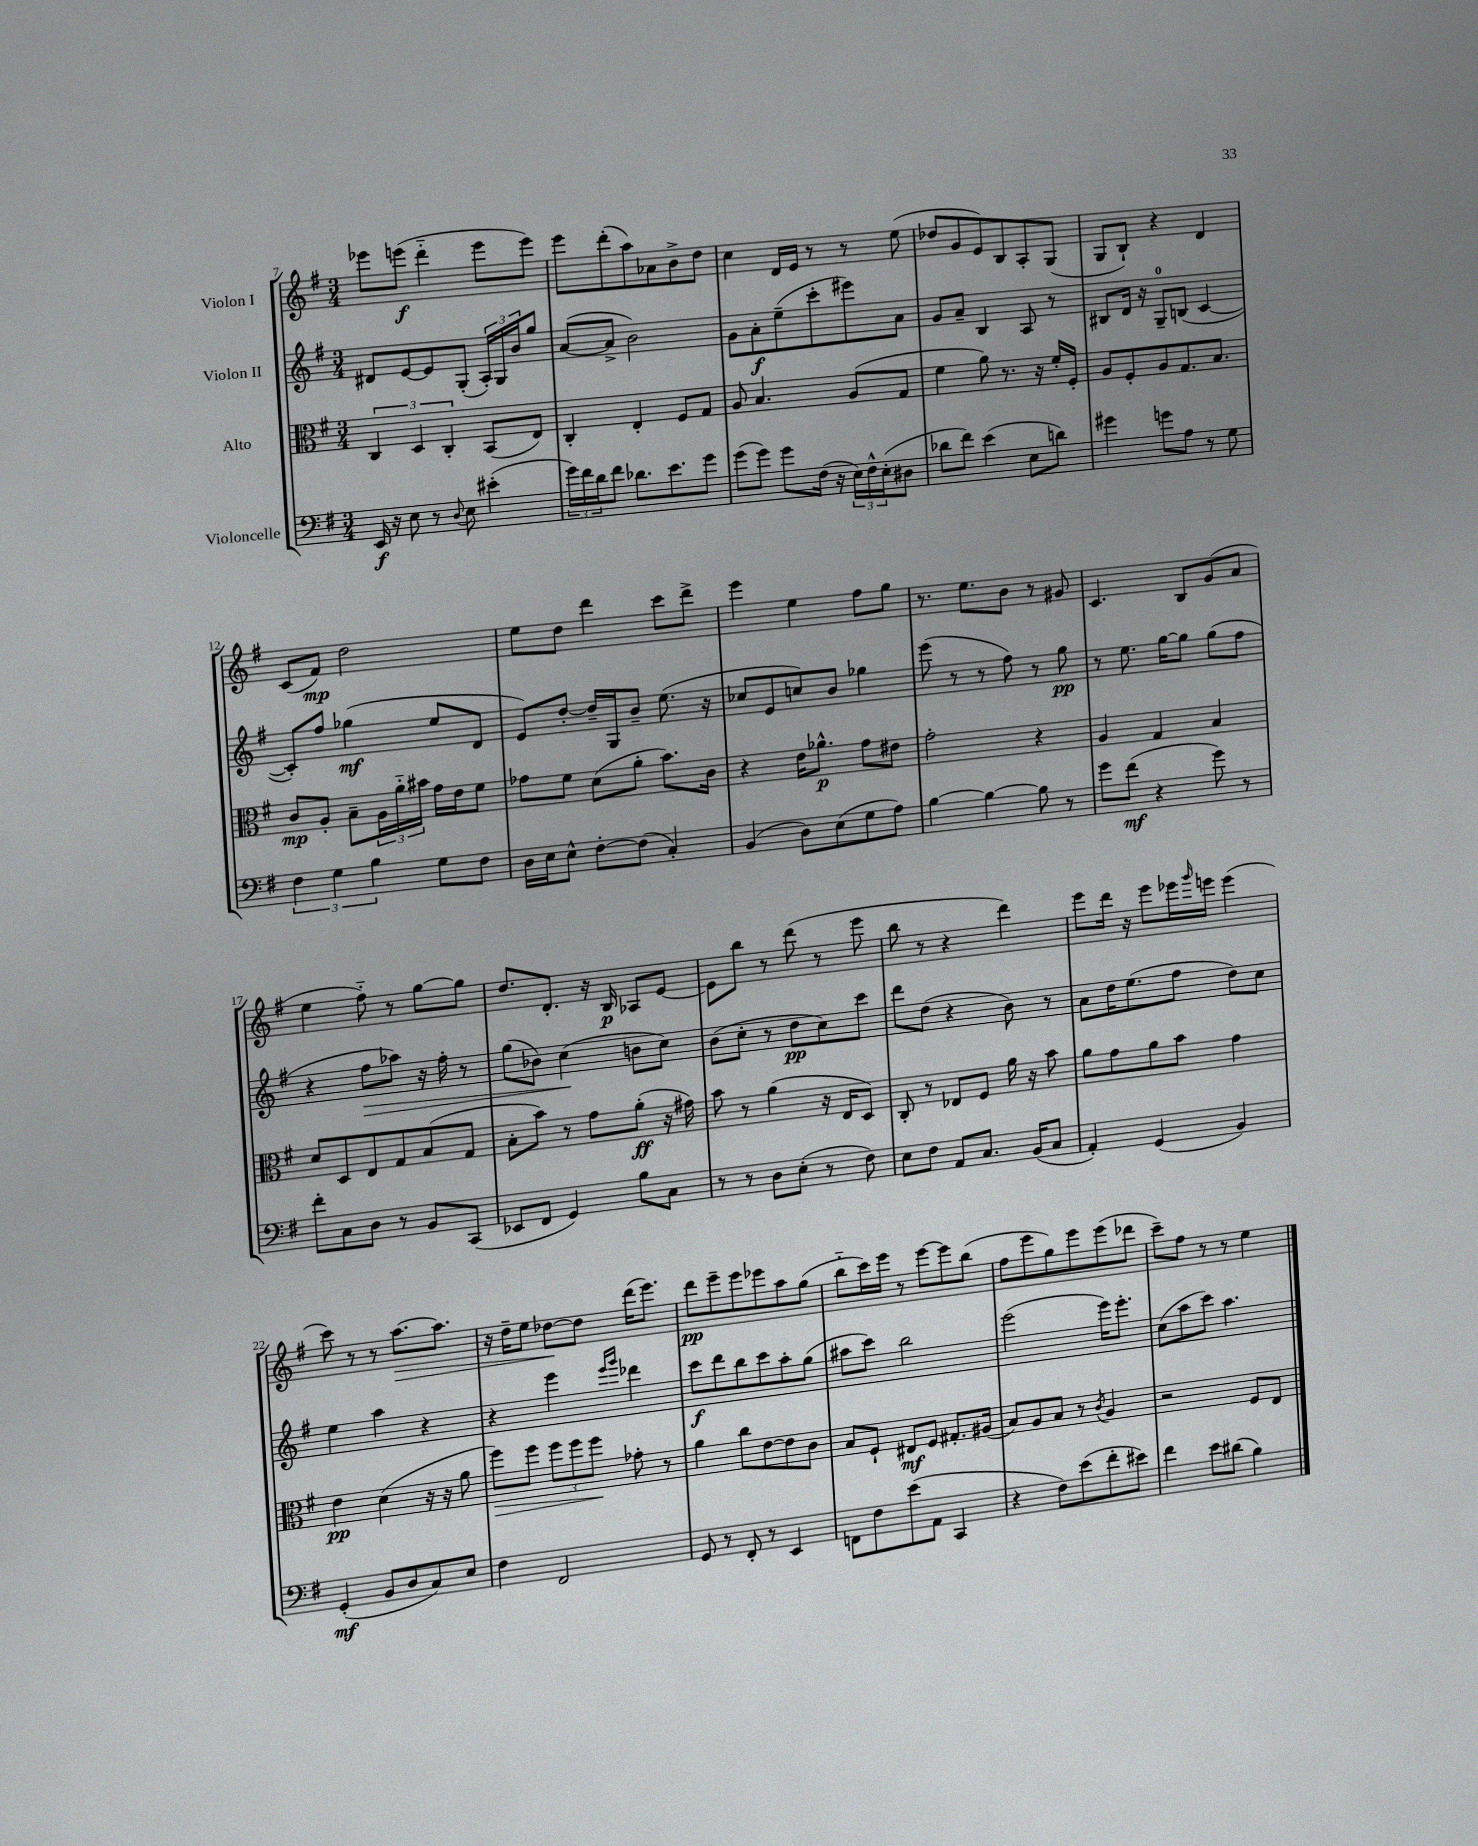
<<
\new StaffGroup <<
\new Staff = "s0" \with { instrumentName = "Violon I" } {
    \clef treble \key g \major \numericTimeSignature \time 3/4
    ees'''8 e'''8\f( d'''4-_ e'''8 e'''8) |
    e'''8 d'''8-.( a''8) aes'8 b'8-> d''8 |
    c''4 d'16 e'16 r8 r8 e''8( |
    des''8 g'8 e'8) b8 a8-. g8( |
    g8 b8-!) r4 d'4 |
    c'8( fis'8\mp) d''2 |
    e''8 d''8 d'''4 c'''8 d'''8-> |
    e'''4 e''4 fis''8 g''8 |
    r8. e''8. b'8 r8 gis'8 |
    c'4. b8 g'8( a'8 |
    e''4 fis''8-_) r8 g''8~ g''8 |
    d''8. d'8.-. r16 b16\p aes8 e'8~ |
    e'8 b''8 r8 d'''8( r8 e'''8 |
    b''8 r8 r4 d'''4) |
    e'''8 d'''16 r16 e'''8 ees'''16 \grace { g'''16 } e'''16 e'''4( |
    c'''8) r8 r8 a''8.~\> a''8. |
    r16 d''16-- e''8 des''8~\! des''8 d'''16( e'''8.) |
    d'''8\pp e'''8-- e'''8 ees'''8 a''8 g''8( |
    b''8-_ c'''16) e'''16 r8 e'''8~ e'''8 b''8( |
    fis''8 e'''8 g''8) e'''8 e'''8( des'''8 |
    c'''8--) fis''8 r8 r8 e''4 \bar "|." |
}
\new Staff = "s1" \with { instrumentName = "Violon II" } {
    \clef treble \key g \major \numericTimeSignature \time 3/4
    dis'8 e'8~ e'8 g8-.( \tuplet 3/2 { a16-.) g16 b'16 } g''8 |
    a'8~( a'8-> b'2) |
    g'8 a'8-.\f e''8--( c'''8-. eis'''8) a'8 |
    g'8 a'8-- b4 a8 r8 |
    bis8 d'16 r16 g8-0-- b8( c'4~ |
    c'8-.) fis''8 ges''4\mf( e''8 d'8 |
    e'8) d''8~-. d''16-- g16 b'8-- e''8.( r16 |
    ces''8 e'8 c''8) b'8 ges''4 |
    e'''8( r8 r8 fis''8) r8 g''8\pp |
    r8 e''8. g''16~ g''8 g''8( fis''8 |
    r4 fis''8\> aes''8) r16 fis''16-. r8 |
    g''8( bes'8) c''4\!( b'8 c''8) |
    b'8( c''8-. r8 d''8\pp c''8) c'''8 |
    d'''8 d''8( r4 b'8) r8 |
    a'8 d''16 e''8.( fis''8 d''8) c''8 |
    e''4 a''4 r4 |
    r4 e'''4 \grace { e'''16 g'''16 } des'''4 |
    c'''8\f d'''8 b''8 c'''8 a''8-. g''8( |
    ais''8 c'''8) b''2 |
    e'''2( e'''16) e'''8.-. |
    c''8( a''8 c'''8) a''4. \bar "|." |
}
\new Staff = "s2" \with { instrumentName = "Alto" } {
    \clef alto \key g \major \numericTimeSignature \time 3/4
    \tuplet 3/2 { c4 d4 c4-. } b,8( e8) |
    c4-. e4-. fis8 g8 |
    a8 b4. a8( g8 |
    fis'4 a'8) r8. r16 fis'16-. fis16-. |
    a8 fis8-. a8 g8. b8. |
    c'8\mp a8-. b8-- \tuplet 3/2 { a16 a'16-_ bis'16 } g'16 e'16 fis'8 |
    ges'8 fis'8 d'8( a'8-. b'8.) c'16 |
    r4 e'16 aes'8.-^\p g'8 eis'8 |
    g'2-. r4 |
    a4 g4 b4 |
    d'8 d8 e8 g8 b8( g8 |
    b8-. b'8) r8 g'8 a'8-.\ff( r16 gis'16) |
    b'8 r8 a'4( r16 e16 d8) |
    c8-. r8 ees8 fis8 a'16 r16 b'8 |
    a'8 g'8 a'8 b'8 g'4 |
    e'4\pp d'4( r16 r16 a'8 |
    fis''8\>) fis''8 \tuplet 3/2 { fis''8 fis''8 fis''8\! } ges'8-. r8 |
    a'4 c''8 e'8~ e'8 c'8 |
    b8 fis8-! eis8\mf fis8 gis8.-. ais16( |
    b8) a8 b8 r8 \acciaccatura { c'8 } a4 |
    r2 fis8 e8 \bar "|." |
}
\new Staff = "s3" \with { instrumentName = "Violoncelle" } {
    \clef bass \key g \major \numericTimeSignature \time 3/4
    e,16\f r16 e8 r8 \appoggiatura { d8 } e8 eis'4-.( |
    \tuplet 3/2 { g'16) fis'16 d'16 } fis'8 des'8. e'8. g'8 |
    g'8( g'8) g'8 fis16( r16 \tuplet 3/2 { e16) fis16-^ e16-.( } dis8 |
    des'8 fis'8) e'4( e8 d'8) |
    gis'4 g'8 a8 r8 g8 |
    \tuplet 3/2 { fis4 g4 b4 } g8 fis8 |
    d16 e16 e8-^ fis8~-. fis8( c4-.) |
    b,4( d8) e8( g8 a8) |
    b4~ b4~ b8 r8 |
    g'8 fis'8\mf( r4 g'8) r8 |
    fis'8-. c8 d8 r8 b,8 c,8( |
    ees,8 fis,8 g,4) b8 c8 |
    r8 r8 d8 e8-.( r8 fis8) |
    e8 fis8 a,8 c8. b,16( c8 |
    a,4-.) g,4( b,4) |
    g,4-.\mf( b,8 d8 c8) e8 |
    fis4 fis,2 |
    g,8 r8 fis,8-. r8 e,4 |
    f,8 fis8 e'8( a,8 c,4 |
    r4 fis8) e'8( fis'8-. eis'8) |
    fis'4 e'8 dis'8( b4) \bar "|." |
}
>>
>>
\layout { \context { \Score currentBarNumber = #7 } }
